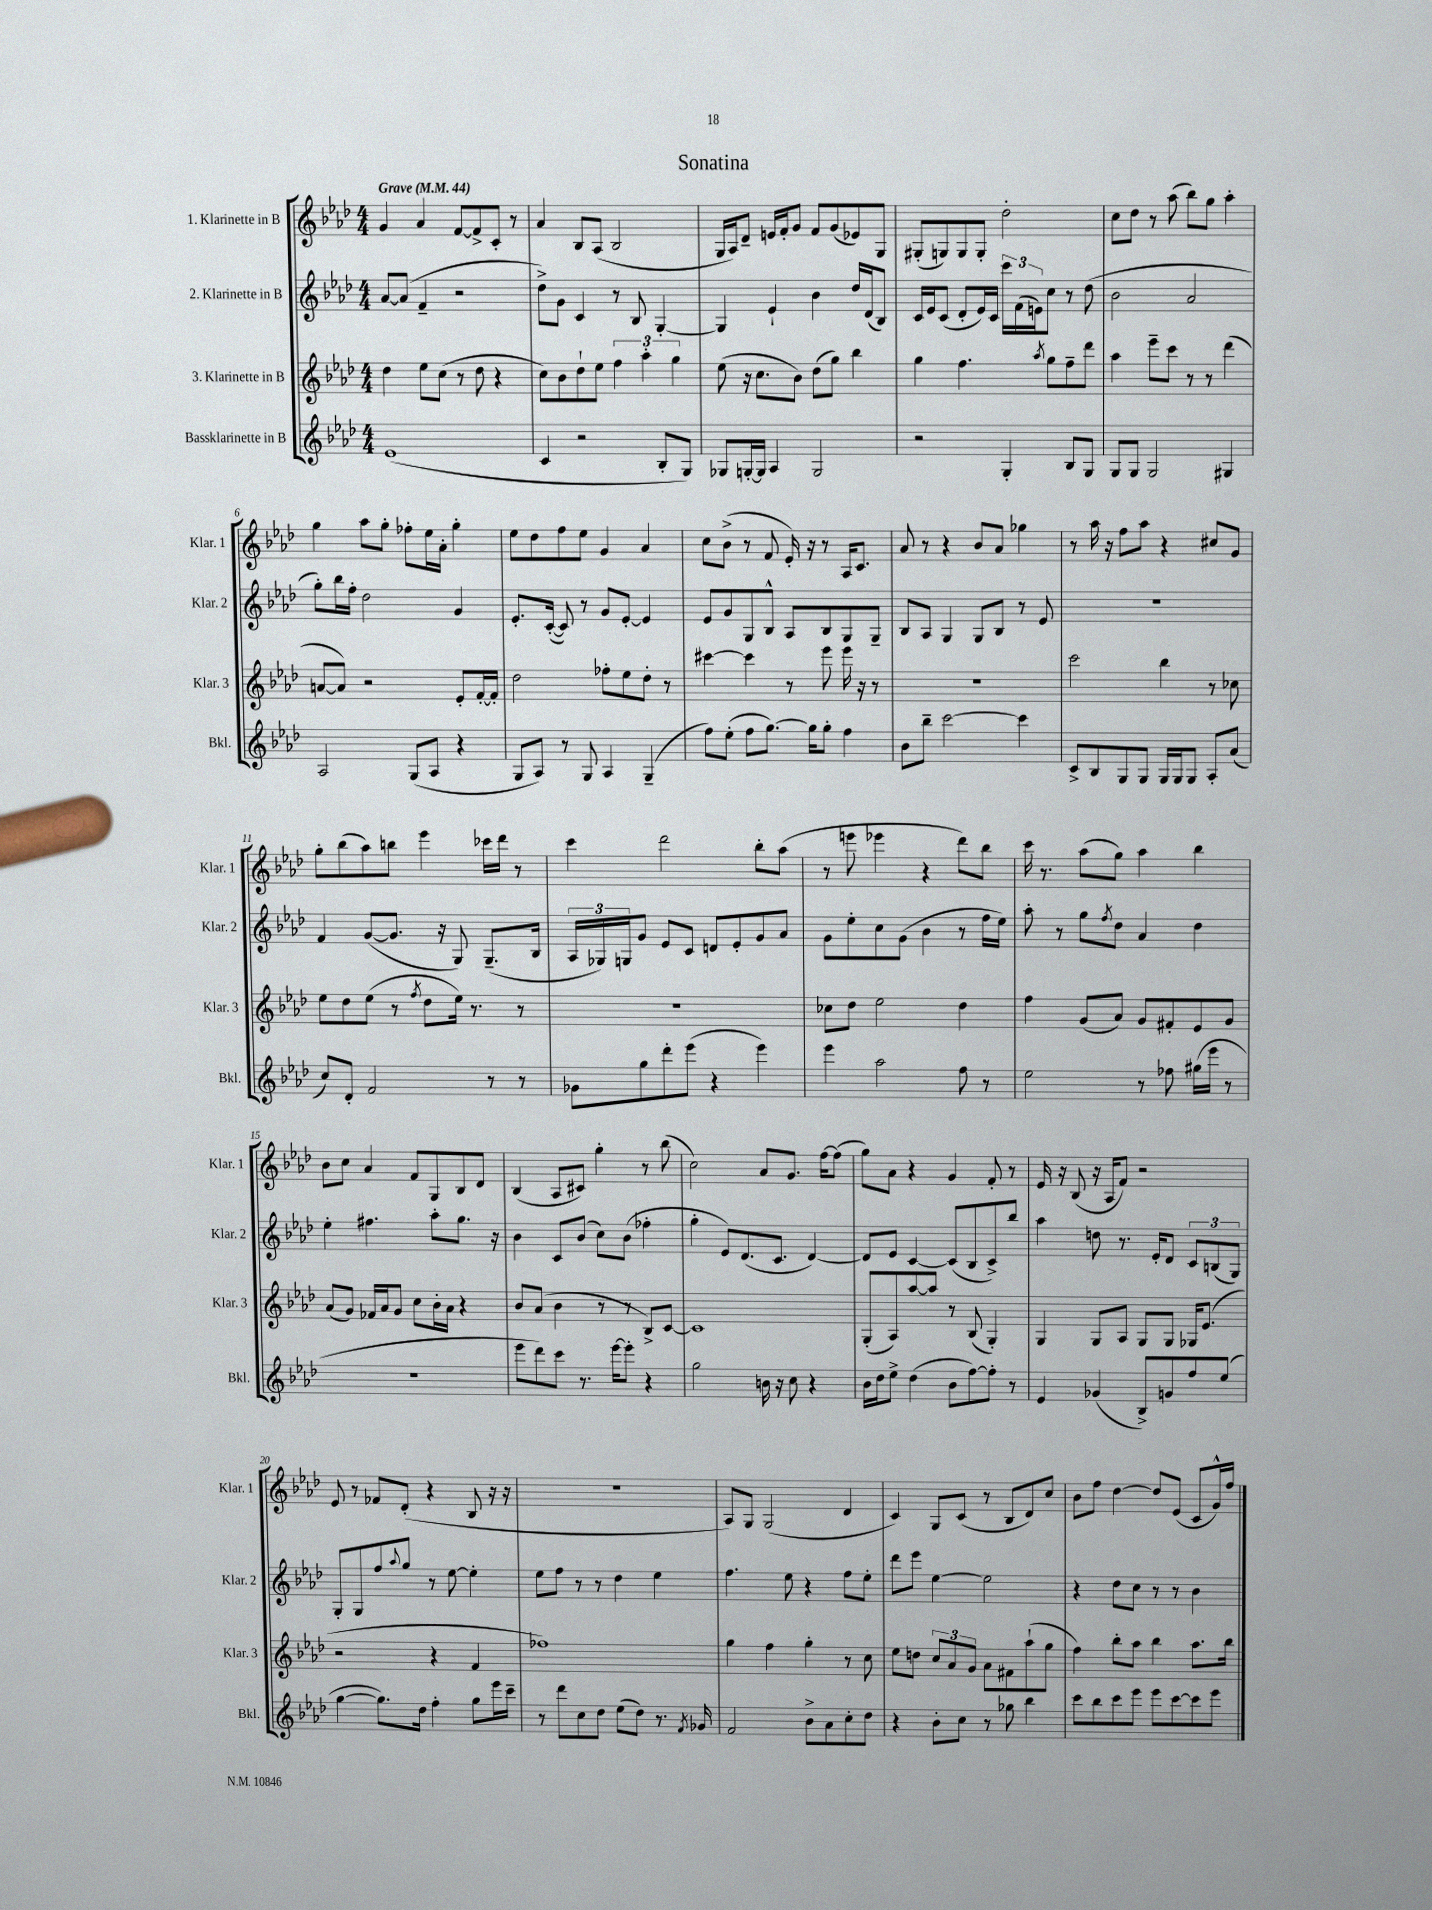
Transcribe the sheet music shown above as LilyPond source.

\header { title = "Sonatina" }
<<
\new StaffGroup <<
\new Staff = "s0" \with { instrumentName = "1. Klarinette in B" shortInstrumentName = "Klar. 1" } {
    \clef treble \key aes \major \numericTimeSignature \time 4/4 \tempo "Grave" 4 = 44
    g'4 aes'4 f'8~ f'8-> c'8-. r8 |
    aes'4 bes8 aes8( bes2 |
    g16 aes16) des'8-- e'16 f'16-. g'8 f'8 g'8( ees'8) g8 |
    gis8-.( g8) g8 g8-. des''2-. |
    c''8 des''8 r8 aes''8( bes''8) g''8 aes''4-. |
    g''4 aes''8 g''8-. fes''8-. ees''16 aes'16-. g''4-. |
    ees''8 des''8 f''8 ees''8 g'4 aes'4 |
    c''8 bes'8->( r8 f'8 ees'16-.) r16 r8 aes16 c'8. |
    aes'8 r8 r4 bes'8 aes'8 ges''4 |
    r8 aes''16 r16 f''8 aes''8 r4 cis''8 g'8 |
    g''8-. bes''8( aes''8) b''8 ees'''4 ces'''16 des'''16 r8 |
    c'''4 des'''2 bes''8-. aes''8( |
    r8 e'''8 ees'''4 r4 des'''8) bes''8 |
    c'''16 r8. aes''8( g''8) aes''4 bes''4 |
    bes'8 c''8 aes'4 f'8 g8 bes8 des'8 |
    bes4( aes8 cis'8) g''4-. r8 bes''8( |
    c''2) aes'8 g'8. f''16~ f''8( |
    g''8) aes'8 r4 g'4 f'8-. r8 |
    ees'16 r16 bes8( r16 aes16 f'8) r2 |
    ees'8 r8 fes'8 des'8-.( r4 bes8 r16 r16 |
    r1 |
    aes8) g8 g2( des'4 |
    c'4) g8 c'8( r8 bes8 des'8) c''8 |
    bes'8 f''8 des''4~ des''8 ees'8( c'8 g'16-^) f''16 \bar "|." |
}
\new Staff = "s1" \with { instrumentName = "2. Klarinette in B" shortInstrumentName = "Klar. 2" } {
    \clef treble \key aes \major \numericTimeSignature \time 4/4
    aes'8~ aes'8( f'4-- r2 |
    des''8->) g'8 c'4 r8 bes8 g4~-. |
    g4 ees'4-! bes'4 des''16 des'16( bes8) |
    c'16 ees'16 c'8( des'8-. ees'16) c'16 \tuplet 3/2 { c'''16 f'16( e'16) } c''8 r8 des''8( |
    bes'2 aes'2 |
    g''8-.) bes''16 f''16-. des''2 g'4 |
    ees'8.-. c'16~-.( c'8) r8 g'8 ees'8~-. ees'4 |
    ees'8 g'8 g8 bes8-^ aes8 bes8 g8 g8-- |
    bes8 aes8 g4 g8 bes8 r8 ees'8 |
    r1 |
    f'4 g'8~( g'8. r16 g8) g8.--( bes16 |
    \tuplet 3/2 { aes16 ges16) g16 } g'8 ees'8 c'8 d'8 ees'8-. g'8 aes'8 |
    g'8 ees''8-. c''8 g'8( bes'4 r8 f''16 ees''16) |
    aes''8-. r8 g''8 \acciaccatura { f''8 } des''8 aes'4 des''4 |
    ees''4-. fis''4. aes''8-. g''8. r16 |
    bes'4 c'8 bes'8( c''8) bes'8( fes''4-. |
    g''4-. ees'8) des'8.( c'8. des'4~) |
    des'8 ees'8 c'4~ c'8( bes8 c'8->) bes''8 |
    aes''4 d''8 r8. ees'16-. des'8 \tuplet 3/2 { c'8 b8( g8) } |
    g8-. g8 f''8 \appoggiatura { aes''8 } g''8 r8 ees''8~ ees''4-. |
    ees''8 f''8 r8 r8 des''4 ees''4 |
    f''4. ees''8 r4 f''8 ees''8-. |
    des'''8 ees'''8 ees''4~ ees''2 |
    r4 des''8 c''8 r8 r8 bes'4 \bar "|." |
}
\new Staff = "s2" \with { instrumentName = "3. Klarinette in B" shortInstrumentName = "Klar. 3" } {
    \clef treble \key aes \major \numericTimeSignature \time 4/4
    des''4 ees''8 c''8( r8 des''8 r4 |
    c''8) bes'8 des''8-! ees''8 \tuplet 3/2 { f''4 aes''4-. g''4 } |
    ees''8( r16 c''8. bes'8) des''8( g''8) bes''4 |
    g''4 f''4. \acciaccatura { aes''8 } g''8 f''8-- des'''8 |
    aes''4 ees'''8-- c'''8 r8 r8 des'''4( |
    a'8~ a'8) r2 ees'8-. f'16~-. f'16-. |
    des''2 fes''8-. ees''8 des''8-. r8 |
    cis'''4~ cis'''4 r8 ees'''8 ees'''16 r16 r8 |
    R1 |
    c'''2 bes''4 r8 ces''8 |
    ees''8 des''8 ees''8( r8 \acciaccatura { f''8 } des''8 ees''16) r8. r8 |
    r1 |
    ces''8 des''8 ees''2 des''4 |
    f''4 g'8( aes'8) g'8 fis'8-. ees'8 g'8 |
    aes'8( g'8) fes'16 aes'16 g'8 c''8 bes'16-. aes'16 r4 |
    bes'8 aes'8( bes'4 r8 r8 bes8->) c'8~ |
    c'1 |
    g8-.( aes8) aes''8~ aes''8 r8 bes8( g4-.) |
    g4 g8 aes8 g8 g8 ges16 ees'8.( |
    r2 r4 f'4 |
    fes''1) |
    g''4 f''4 g''4-. r8 c''8 |
    ees''8 d''8 \tuplet 3/2 { c''8 aes'8 g'8 } aes'8 fis'8 aes''8-!( g''8 |
    f''4) bes''8-. aes''8 bes''4 aes''8. bes''16 \bar "|." |
}
\new Staff = "s3" \with { instrumentName = "Bassklarinette in B" shortInstrumentName = "Bkl." } {
    \clef treble \key aes \major \numericTimeSignature \time 4/4
    ees'1( |
    c'4 r2 bes8-. g8) |
    ges8 g16~-. g16 aes4 g2 |
    r2 g4-. bes8 g8 |
    g8 g8 g2 gis4 |
    aes2 g8( aes8 r4 |
    g8 aes8) r8 g8 aes4 g4--( |
    f''8) ees''8-.( f''8 g''8.~) g''16 g''8-. f''4 |
    bes'8 bes''8-- c'''2~ c'''4 |
    c'8-> bes8 g8 g8 g16 g16 g8 aes8-. aes'8( |
    c''8) des'8-. f'2 r8 r8 |
    ges'8 g''8 des'''8-. ees'''8( r4 ees'''4) |
    ees'''4 aes''2 f''8 r8 |
    ees''2 r8 fes''8 gis''16( ees'''16 r8 |
    R1 |
    ees'''8 des'''8) c'''8 r8. ees'''16~ ees'''8-. r4 |
    g''2 b'16 r16 c''8 r4 |
    bes'16 des''16 ees''8-> des''4( bes'8 f''8~) f''8-. r8 |
    ees'4 ges'4( bes8->) g'8 f''8 ees''8( |
    g''4~ g''8.) des''16 f''4-. g''8 ees'''16 c'''16-- |
    r8 des'''8 c''8 des''8 ees''8( des''8) r8. \acciaccatura { f'8 } ges'16 |
    f'2 bes'8-> aes'8 c''8-. des''8 |
    r4 bes'8-. c''8 r8 ges''8 bes''4 |
    c'''8 bes''8 c'''8 ees'''8 ees'''8 c'''8~ c'''8 ees'''8 \bar "|." |
}
>>
>>
